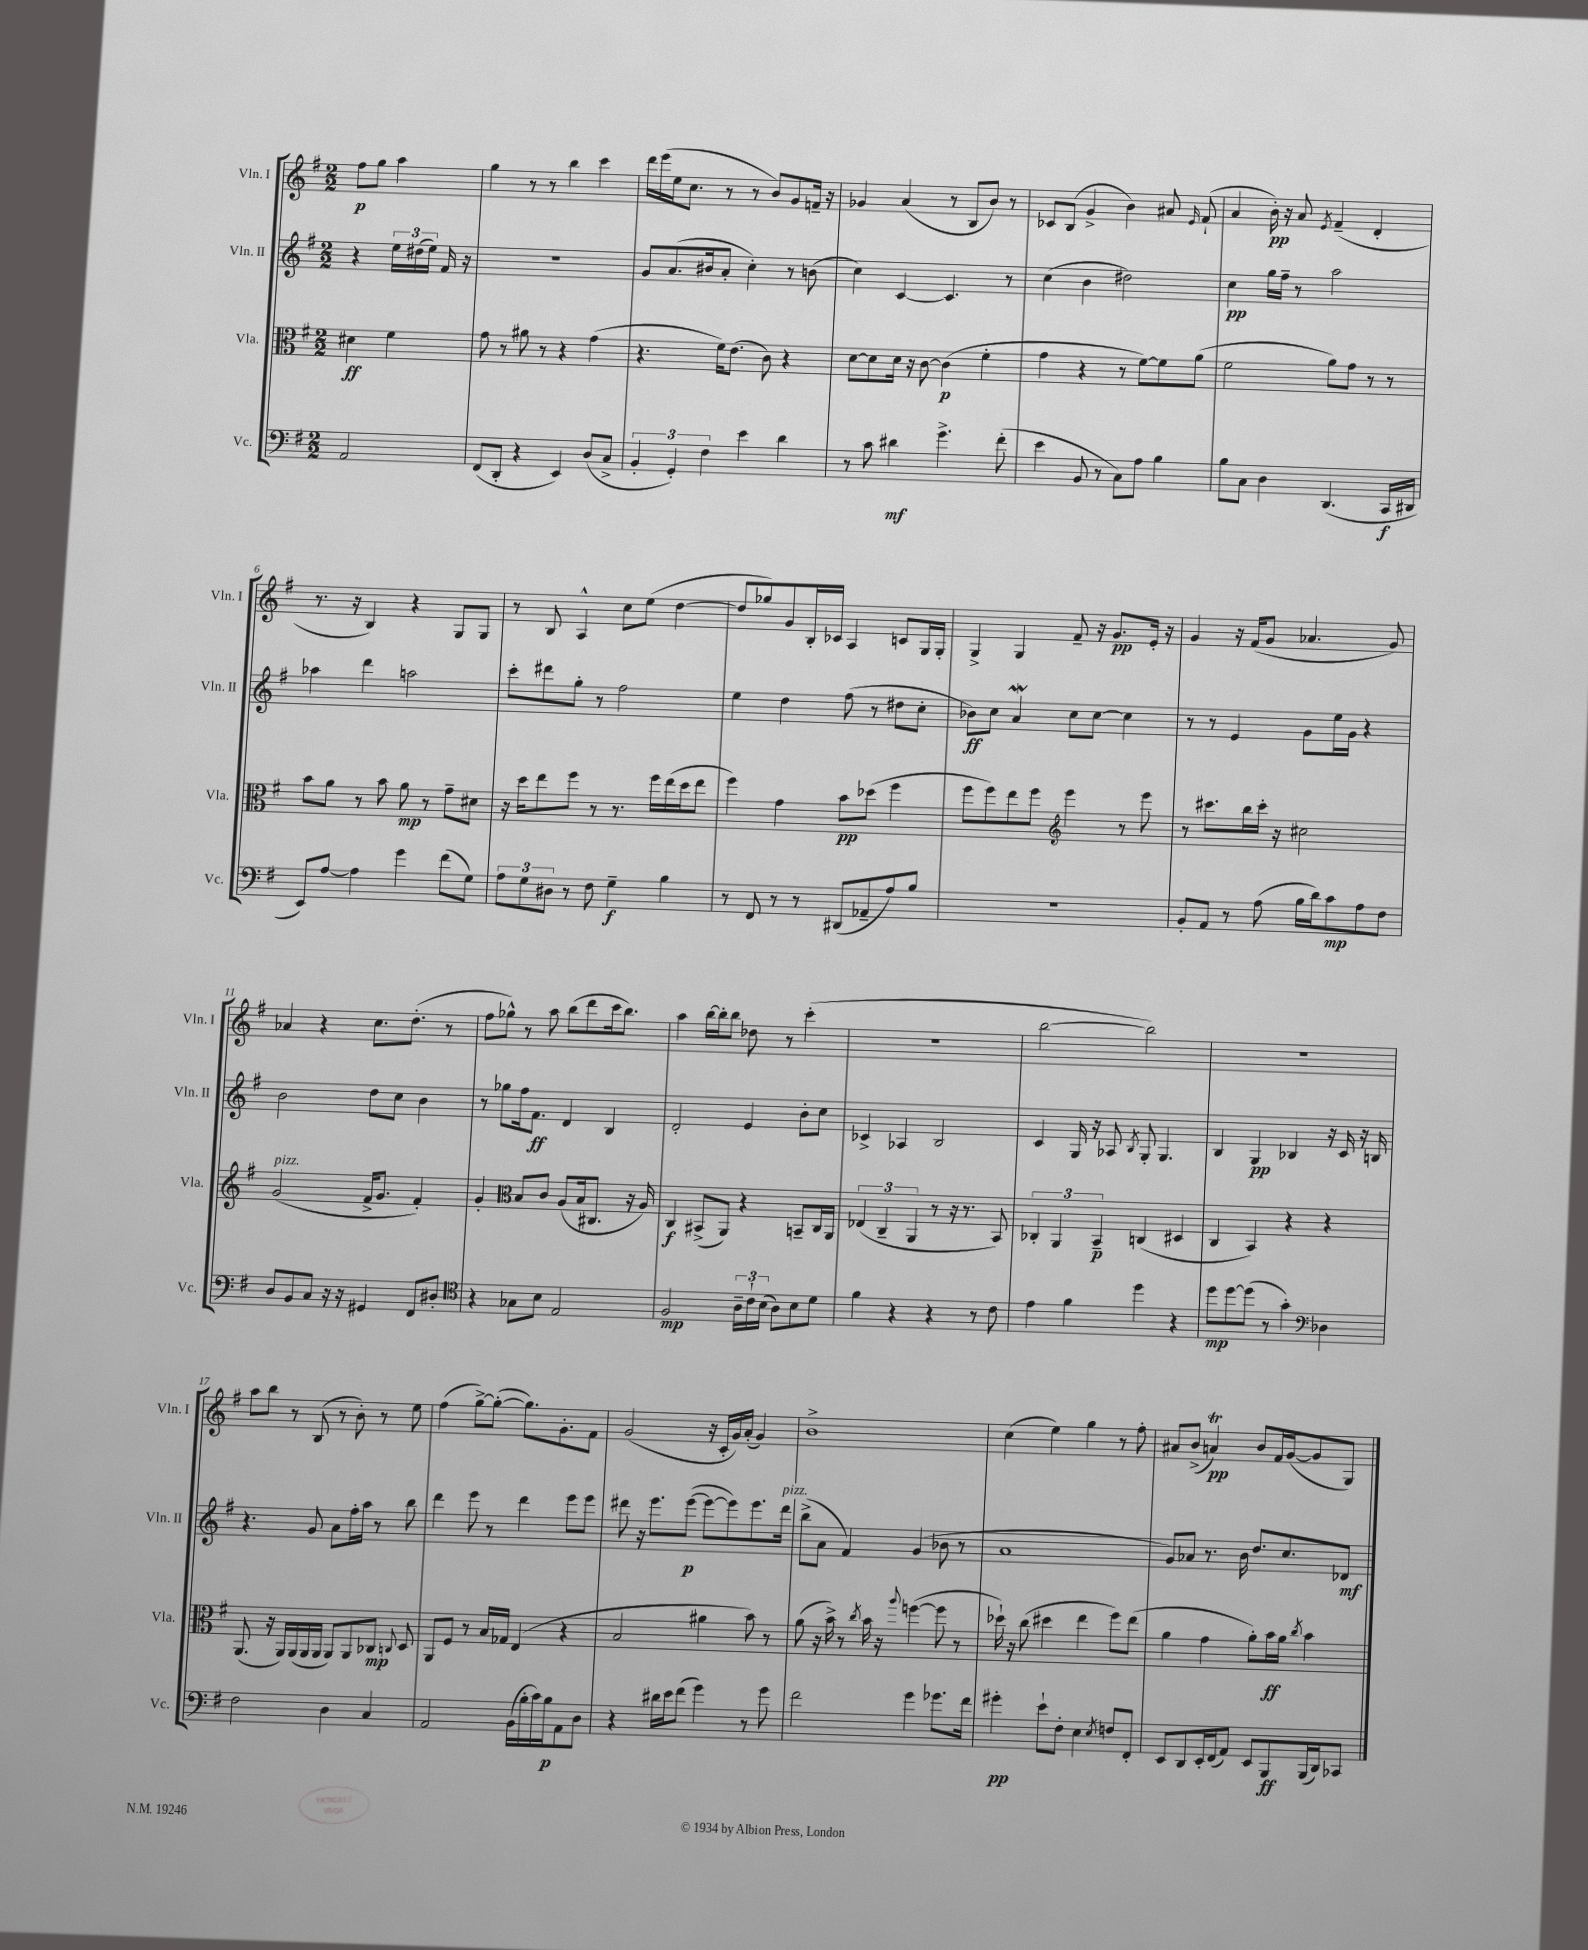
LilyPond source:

<<
\new StaffGroup <<
\new Staff = "s0" \with { instrumentName = "Vln. I" shortInstrumentName = "Vln. I" } {
    \clef treble \key g \major \numericTimeSignature \time 2/2 \partial 2
    \autoBeamOff fis''8[\p g''8] a''4 |
    g''4 r8 r8 b''4 c'''4 |
    d'''16[ e'''16( e''16 c''8.] r8 r8 b'8[) g'8 f'16]-- r16 |
    ges'4 a'4( r8 b8[ b'8]) r8 |
    ces'8[ b8]( g'4-> b'4) ais'8 \grace { e'16 } fis'8-!( |
    a'4 b'16-.\pp) r16 a'8 \acciaccatura { e'8 } fis'4--( d'4-. |
    r8. r16 b4) r4 g8[ g8] |
    r8 b8 a4-^ c''8[ e''8]( d''4~ |
    d''8[ ges''8) g'8 b16-. ces'16] a4 c'8[ g16 g16]-. |
    g4-> g4 fis'8-- r16 g'8.[\pp e'16]-. r16 |
    g'4 r16 fis'16[( g'8] aes'4. g'8) |
    aes'4 r4 c''8.[ d''8.]-.( r8 |
    fis''8[ ges''8]-^) r8 a''8 b''8[( d'''8 c'''16 b''8.]) |
    a''4 b''16[~ b''16-. b''8] des''8 r8 c'''4-.( |
    R1 |
    b''2~ b''2) |
    r1 |
    a''8[ b''8] r8 b8( r8 b'8-.) r8 e''8 |
    fis''4( g''8[~->) g''8]~-.( g''8.[) g'8.-. fis'8] |
    g'2( r16 c'16[-. g'16) a'16]-.( g'4) |
    b'1-> |
    c''4( e''4) g''4 r8 fis''8-. |
    ais'8[ b'8]->( a'4\trill\pp) b'8[ fis'16 g'16~( g'8 g8]) \bar "|." |
}
\new Staff = "s1" \with { instrumentName = "Vln. II" shortInstrumentName = "Vln. II" } {
    \clef treble \key g \major \numericTimeSignature \time 2/2 \partial 2
    \autoBeamOff r4 \tuplet 3/2 { e''16[ dis''16( e''16]) } fis'16 r16 |
    r1 |
    g'8[ a'8.( bis'16 a'8]-. c''4-.) r8 b'8( |
    c''4) c'4~ c'4. r8 |
    c''4( b'4 dis''2) |
    c''4\pp g''16[ fis''16]-- r8 a''2 |
    aes''4 d'''4 a''2 |
    c'''8[-. dis'''8 g''8]-. r8 fis''2 |
    e''4 d''4 fis''8( r8 dis''8[ c''8]-. |
    bes'8[\ff) c''8] a'4\mordent c''8[ c''8]~ c''4 |
    r8 r8 e'4 g'8[ e''16 g'16] r4 |
    b'2 d''8[ c''8] b'4 |
    r8 ges''8[ fis''16 fis'8.]\ff d'4 b4 |
    d'2-. e'4 b'8[-. c''8] |
    ces'4-> aes4 b2 |
    c'4 g16 r16 aes8 \acciaccatura { b8 } g8-. g4. |
    b4 g4\pp bes4 r16 c'16 r16 b16 |
    r4. g'8 a'8[ fis''16-. a''16] r8 b''8 |
    d'''4 e'''8 r8 d'''4 e'''8[ e'''8] |
    dis'''8 r16 e'''8.[ e'''8]~\p( e'''8[~ e'''8) e'''8. dis'''16]^\markup { \italic "pizz." } |
    b''8[->( a'8] fis'4) g'4( bes'8 r8 |
    a'1 |
    g'8[) aes'8] r8. b'16 d''8.[ c''8. des'8]\mf \bar "|." |
}
\new Staff = "s2" \with { instrumentName = "Vla." shortInstrumentName = "Vla." } {
    \clef alto \key g \major \numericTimeSignature \time 2/2 \partial 2
    \autoBeamOff dis'4\ff fis'4 |
    g'8 r8 ais'8 r8 r4 g'4( |
    r4. fis'16[) e'8.]( c'8) r4 |
    d'8[~ d'8 d'16] r16 c'8~ c'4\p( fis'4-. |
    g'4 r4 r8 fis'8[~) fis'8 a'8]( |
    fis'2 a'8[) g'8] r8 r8 |
    b'8[ a'8] r8 b'8 a'8\mp r8 g'8[-- dis'8] |
    r16 d''16[ e''8 fis''8] r8 r8. fis''16[ e''16( d''16 e''8] |
    fis''4) g'4 b'8[\pp des''8]( fis''4 |
    fis''8[ fis''8) e''8 fis''8] \clef treble e'''4 r8 e'''8 |
    r8 cis'''8.[ b''16 cis'''16]-. r16 cis''2 |
    g'2^\markup { \italic "pizz." }( fis'16[-> g'8.] fis'4-.) |
    g'4-. \clef alto b8[ c'8] a8[( b16 cis8.] r16 a16) |
    c4\f bis,8[->( a,8]) r4 b,8[-- c16 a,16] |
    \tuplet 3/2 { ees4( c4-- a,4 } r8 r16 r8. b,8) |
    \tuplet 3/2 { ces4-. a,4 b,4--\p } c4( dis4 |
    c4 b,4) r4 r4 |
    a,8.( r16 a,16[) a,16( a,16 a,16] a,8[) a,8 ces8]\mp \appoggiatura { c8 } d8 |
    a,8[ fis8] r8 b16[ ges16] e4( r4 |
    b2 ais'4 b'8) r8 |
    a'8( r16 b'16->) r8 \acciaccatura { c''8 } b'16 r16 \appoggiatura { a''8 } f''4~( f''8 r8 |
    des''16-!) r16 c''8( dis''4 e''4 fis''8[) e''8]( |
    a'4 g'4 a'8[-.) b'16\ff a'16] \acciaccatura { c''8 } b'4 \bar "|." |
}
\new Staff = "s3" \with { instrumentName = "Vc." shortInstrumentName = "Vc." } {
    \clef bass \key g \major \numericTimeSignature \time 2/2 \partial 2
    \autoBeamOff a,2 |
    fis,8[( d,8]-. r4 e,4) d8[( c8]-> |
    \tuplet 3/2 { b,4-. g,4-.) fis4 } e'4 d'4 |
    r8 c'8 dis'4\mf g'4.-> fis'8-.( |
    e'4 b,8 r8 c8[) a8] b4 |
    b8[ c8] d4 d,4.( c,16[\f dis,16] |
    e,8[) a8]~ a4 g'4 fis'8[( g8]) |
    \tuplet 3/2 { a8[ g8 dis8] } r8 fis8 g4--\f b4 |
    r8 fis,8 r8 r8 dis,8[( aes,8-- a8) b8] |
    R1 |
    b,8[-. a,8] r8 a8( b16[ d'16) c'8\mp a8 fis8] |
    d8[ b,8 c8] r16 r16 gis,4 fis,8[ dis8]-. |
    \clef tenor r4 ges8[ b8] e2 |
    fis2\mp \tuplet 3/2 { a16[-- c'16-! b16]( } a8[) b8 d'8] |
    fis'4 r4 r4 r8 c'8 |
    e'4 fis'4 d''4 r4 |
    d''8[\mp d''8~ d''8]( r8 g'4-.) \clef bass des4 |
    fis2 d4 c4 |
    a,2 b,16[( b16-. c'16) b16\p a,8 d8] |
    r4 dis'16[ e'16 fis'8]( g'4) r8 g'8 |
    fis'2 g'4 ges'8.[ fis'16] |
    gis'4-.\pp e'8[-! fis8]-. e4 \acciaccatura { e8 } f8[ fis,8]-. |
    e,8[ d,8 e,16-. fis,16( a,8]) e,8[ b,,8\ff b,,16( d,16) ces,8] \bar "|." |
}
>>
>>
